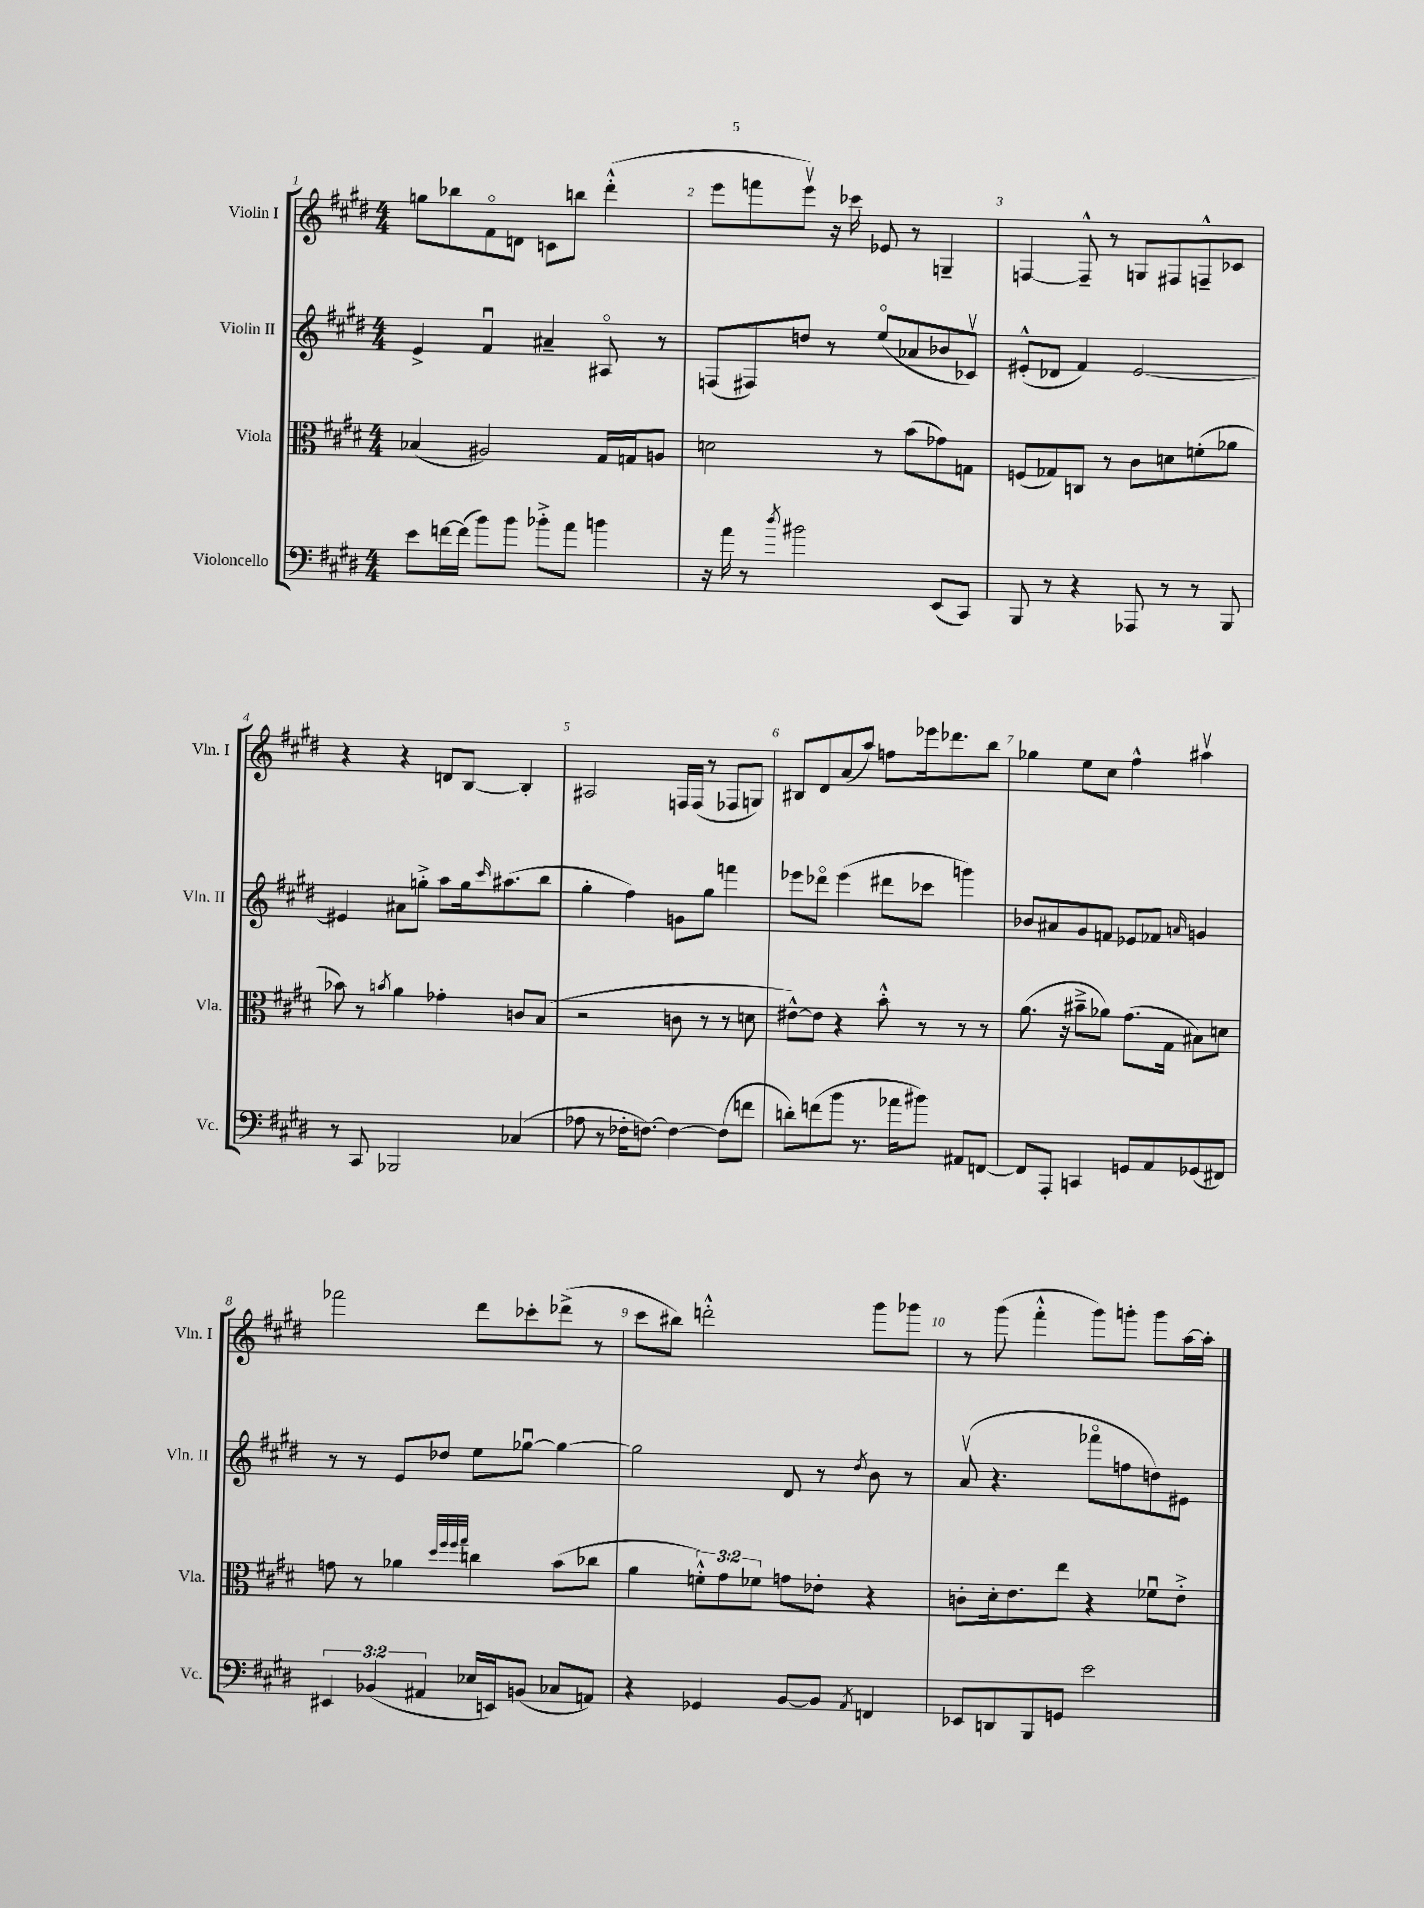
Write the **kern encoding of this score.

**kern	**kern	**kern	**kern
*staff4	*staff3	*staff2	*staff1
*clefF4	*clefC3	*clefG2	*clefG2
*k[f#c#g#d#]	*k[f#c#g#d#]	*k[f#c#g#d#]	*k[f#c#g#d#]
*M4/4	*M4/4	*M4/4	*M4/4
8e	(4B-	4e^	8gg
[16f	.	.	8bb-
(16f]	.	.	.
8b)	2A#)	4f#u	8f#o
8b	.	.	8d
8b-'^	.	4a#~	8c
8a	.	.	8bb
4b	16G#	8A#o	(4ddd#'^^
.	16G	.	.
.	8A	8r	.
=	=	=	=
16r	2d	(8F	8eee
16a	.	.	.
8r	.	8F#)	8fff
8qdd#	.	.	.
2b#	.	8dd	8eeev)
.	.	8r	16r
.	.	.	16ccc-
.	8r	(8eeo	8e-
.	(8b	8a-	8r
(8EE	8g-)	8b-	4G~
8CC#)	8G	8c-v)	.
=	=	=	=
8BBB	(8F	(8e#'^^	[4F
8r	8G-)	8d-	.
4r	8C	4f#)	8F~^^]
.	8r	.	8r
8AAA-	8c#	[2e#	8G
8r	8d	.	8F#
8r	(8f'	.	8F~^^
8BBB	8a-	.	8c-
=	=	=	=
8r	8b-)	4e#]	4r
8CC#	8r	.	.
.	8qb	.	.
2BBB-	4a	8a#	4r
.	.	8gg'^	.
.	4g-'	8aa	8d
.	.	16gg	[8B
.	.	16qqccc#	.
.	.	(8.aa#	.
(4C-	8c	.	4B']
.	(8B	8bb	.
=	=	=	=
8A-	2r	4gg#'	2A#
8r	.	.	.
16F-'	.	4ff#)	.
[8.F)	.	.	.
4F_	8c	8g	16F
.	.	.	(16F
.	8r	8gg#	8r
(8F]	8r	4fff	8F-
8f	8d	.	8G)
=	=	=	=
8d')	[8e#^^)	8eee-	8B#
(8f	8e#]	8ddd-o	8d#
8b	4r	(4eee-	(8a
8.r	.	.	8aa)
.	8b'^^	8ddd#	8ff
16a-	.	.	.
8b#)	8r	8ccc-	16eee-
.	.	.	8.ddd-
8AA#	8r	4ggg)	.
[8FF	8r	.	8bb
=	=	=	=
8FF]	(8.a	8b-	4gg-
8AAA'	.	8a#	.
.	16r	.	.
4CC	8b#~^	8g#	8ee
.	8a-)	8f	8cc#
8GG	(8.g#	8e-	4ff#^^
8AA	.	8f-	.
.	16G#	.	.
.	.	16qqa	.
(8GG-	8B#)	4g	4aa#v
8FF#)	8d	.	.
=	=	=	=
6EE#	8g	8r	2fff-
.	8r	8r	.
(6BB-	.	.	.
.	4a-	8e	.
6AA#	.	.	.
.	.	8dd-	.
.	32qqdd#	.	.
.	32qqff#	.	.
.	32qqff#	.	.
.	32qqgg#	.	.
16E-	4cc	8ee	8ddd#
16EE)	.	.	.
(8BB	.	[8gg-u	8ccc-'
8C-	(8b	4gg-_	(8ddd-^
8AA)	8cc-	.	8r
=	=	=	=
4r	4a	2gg-]	8ccc#
.	.	.	8bb#)
4GG-	12f'^^)	.	2ddd'^^
.	12g#	.	.
.	12f-	.	.
[8BB	8g	8d#	.
8BB]	8e-'	8r	.
8qAA	.	8qdd#	.
4FF	4r	8b	8ggg#
.	.	8r	8ggg-
=	=	=	=
8EE-	8c'	(8av	8r
8DD	16d#'	4.r	(8ggg#
.	8.e	.	.
8BBB	.	.	4fff#'^^
8GG	8ee	.	.
2e	4r	8fff-o	8ggg#)
.	.	8ff	8ggg'
.	8f-u	8dd)	8ggg
.	8e'^	8e#	[16aa
.	.	.	16aa']
==	==	==	==
*-	*-	*-	*-
